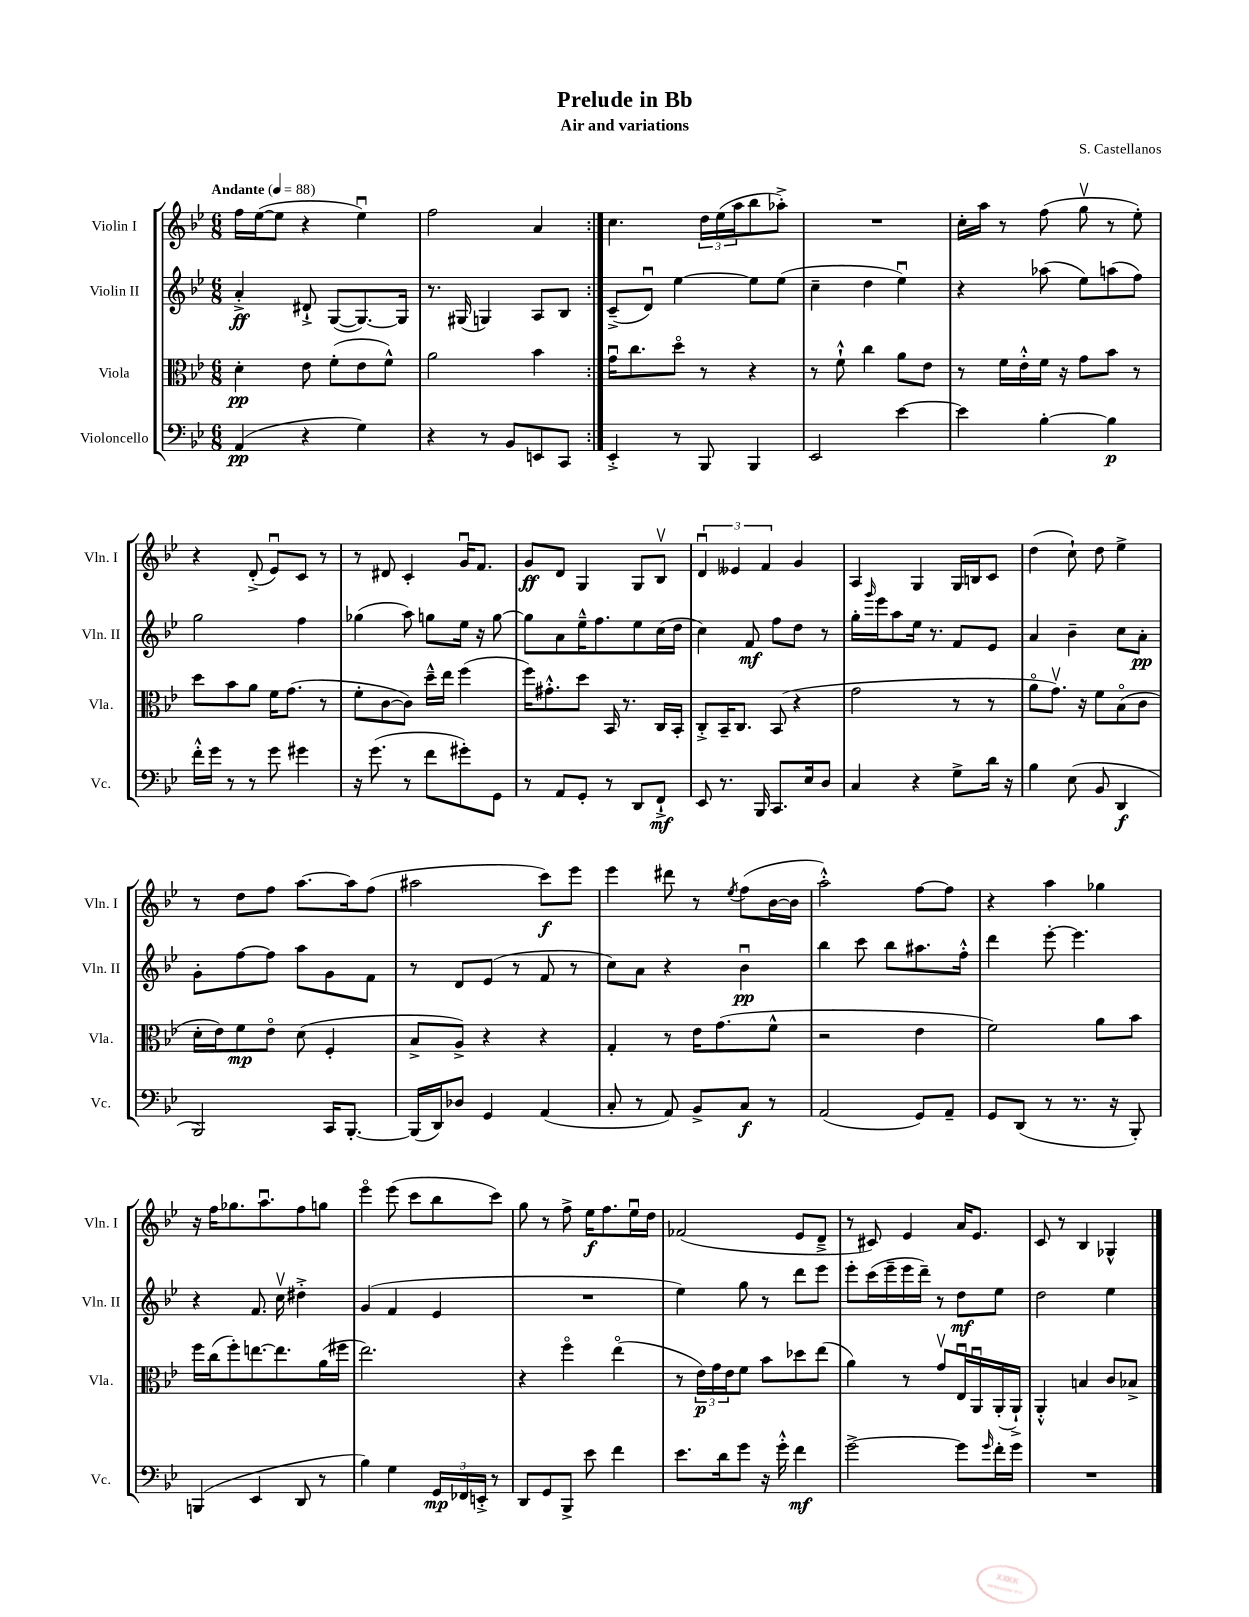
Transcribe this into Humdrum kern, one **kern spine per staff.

**kern	**kern	**kern	**kern
*staff4	*staff3	*staff2	*staff1
*clefF4	*clefC3	*clefG2	*clefG2
*k[b-e-]	*k[b-e-]	*k[b-e-]	*k[b-e-]
*M6/8	*M6/8	*M6/8	*M6/8
*MM88	*MM88	*MM88	*MM88
(4AA	4d'	4a'^	16ff
.	.	.	([16ee-
.	.	.	8ee-]
4r	8e-	8d#`^	4r
.	(8f'	([8G	.
4G)	8e-	8.G_)	4ee-u)
.	8f^^)	.	.
.	.	16G]	.
=	=	=	=
4r	2a	8.r	2ff
.	.	(16G#	.
8r	.	4G)	.
8BB-	.	.	.
8EE	4b-	8A	4a
8CC	.	8B-	.
=:|!	=:|!	=:|!	=:|!
4EE-'^	16gu	(8c~^	4.cc
.	8.cc	.	.
.	.	8du)	.
8r	8ddo	[4ee-	.
8BBB-	8r	.	24dd
.	.	.	(24ee-
.	.	.	24aa
4BBB-	4r	8ee-]	8bb-
.	.	(8ee-	8aa-'^)
=	=	=	=
2EE-	8r	4cc~	2.r
.	8f`^^	.	.
.	4cc	4dd	.
[4e-	8a	4ee-u)	.
.	8e-	.	.
=	=	=	=
4e-]	8r	4r	16cc'
.	.	.	16aa
.	16f	.	8r
.	16e-'^^	.	.
[4B-'	16f	(8aa-	(8ff
.	16r	.	.
.	8g	8ee-)	8ggv
4B-]	8b-	(8aa	8r
.	8r	8ff)	8ee-')
=	=	=	=
16f'^^	8dd	2gg	4r
16g	.	.	.
8r	8b-	.	.
8r	8a	.	(8d'^
8g	16f	.	8e-u)
.	(8.g	.	.
4g#	.	4ff	8c
.	8r	.	8r
=	=	=	=
16r	8f'	(4gg-	8r
(8.g	.	.	.
.	[8c	.	8d#
8r	8c])	8aa)	4c'
8f	16dd~^^	8gg	.
.	16ee-	.	.
8g#')	(4ff	16ee-	16gu
.	.	16r	8.f
8GG	.	[8gg	.
=	=	=	=
8r	16ff)	8gg]	8g
.	8.g#'^^	.	.
8AA	.	8a	8d
8GG'	8dd	16ee-~^^	4G
.	.	8.ff	.
8r	16BB-	.	.
.	8.r	.	.
8DD	.	8ee-	8G
8FF`^	16C	(16cc	8B-v
.	16BB-'	16dd	.
=	=	=	=
8EE-	8C'^	4cc)	6du
8.r	16BB-~	.	.
.	.	.	6e--
.	8.C	.	.
.	.	8f	.
16BBB-	.	.	.
.	.	.	6f
8.CC	(8BB-	8ff	.
.	4r	8dd	4g
16E-	.	.	.
8D	.	8r	.
=	=	=	=
4C	2g	16gg'	4A
.	.	16qqggg	.
.	.	16eee-	.
.	.	8aa	.
4r	.	16ee-	4G
.	.	8.r	.
8G^	8r	8f	16G
.	.	.	16B
16d	8r	8e-	8c
16r	.	.	.
=	=	=	=
4B-	8ao	4a	(4dd
.	8.gv)	.	.
(8E-	.	4b-~	8cc`)
.	16r	.	.
8BB-	8f	.	8dd
4DD	(8B-o	8cc	4ee-^
.	8c	8a'	.
=	=	=	=
2BBB-)	16d'	8g'	8r
.	16e-)	.	.
.	8f	[8ff	8dd
.	8e-o	8ff]	8ff
.	(8d	8aa	[8.aa
16CC	4F'	8g	.
[8.BBB-'	.	.	16aa]
.	.	8f	(8ff
=	=	=	=
(16BBB-]	8B-^	8r	2aa#
16DD)	.	.	.
8D-	8A^)	8d	.
4GG	4r	(8e-	.
.	.	8r	.
(4AA	4r	8f	8ccc)
.	.	8r	8eee-
=	=	=	=
8C'	4G'	8cc)	4eee-
8r	.	8a	.
8AA)	8r	4r	8ddd#
8BB-^	16e-	.	8r
.	(8.g	.	.
.	.	.	8qee-
8C	.	4b-u	(8ff
8r	8f^^	.	[16b-
.	.	.	16b-]
=	=	=	=
(2AA	2r	4bb-	2aa'^^)
.	.	8ccc	.
.	.	8bb-	.
8GG)	4e-	8.aa#	[8ff
8AA~	.	.	8ff]
.	.	16ff'^^	.
=	=	=	=
8GG	2f)	4ddd	4r
(8DD	.	.	.
8r	.	[8eee-'	4aa
8.r	.	4.eee-]	.
.	8a	.	4gg-
16r	.	.	.
8BBB-')	8b-	.	.
=	=	=	=
(4BBB	16ff	4r	16r
.	(16cc	.	16ff
.	8ff')	.	8.gg-
4EE-	[8.ee	8.f	.
.	.	.	8.aau
.	8.ee]	16ccv	.
8DD	.	4dd#'^	8ff
8r	(16a	.	8gg
.	16ff#	.	.
=	=	=	=
4B-)	2.ee-)	(4g	4eee-o
4G	.	4f	(8eee-
.	.	.	8ccc
24GG	.	4e-	8bb-
24FF-	.	.	.
24EE'^	.	.	.
8r	.	.	8ccc)
=	=	=	=
8DD	4r	2.r	8gg
8GG	.	.	8r
8BBB-^	4ffo	.	8ff^
8e-	.	.	16ee-
.	.	.	8.ff
4f	(4ee-o	.	.
.	.	.	16ee-u
.	.	.	16dd
=	=	=	=
8.e-	8r	4ee-)	(2f-
.	24e-)	.	.
.	24g	.	.
16d	.	.	.
.	24e-	.	.
8g	8f	8gg	.
16r	8b-	8r	.
16g'^^	.	.	.
4f	8dd-	8ddd	8e-
.	(8ee-	8eee-	8d~^
=	=	=	=
[2g^	4a)	8eee-'	8r
.	.	(16ccc	8c#)
.	.	16eee-~	.
.	8r	16eee-	4e-
.	.	16ddd~)	.
.	8gv	8r	.
8g]	16E-u	8dd	16a
.	16AAu	.	8.e-
16qqg	.	.	.
16f'	(16AA'	8ee-	.
16g	16AA`^)	.	.
=	=	=	=
2.r	4AA'^^	2dd	8c
.	.	.	8r
.	4B	.	4B-
.	8c	4ee-	4G-^^
.	8B-^	.	.
==	==	==	==
*-	*-	*-	*-
